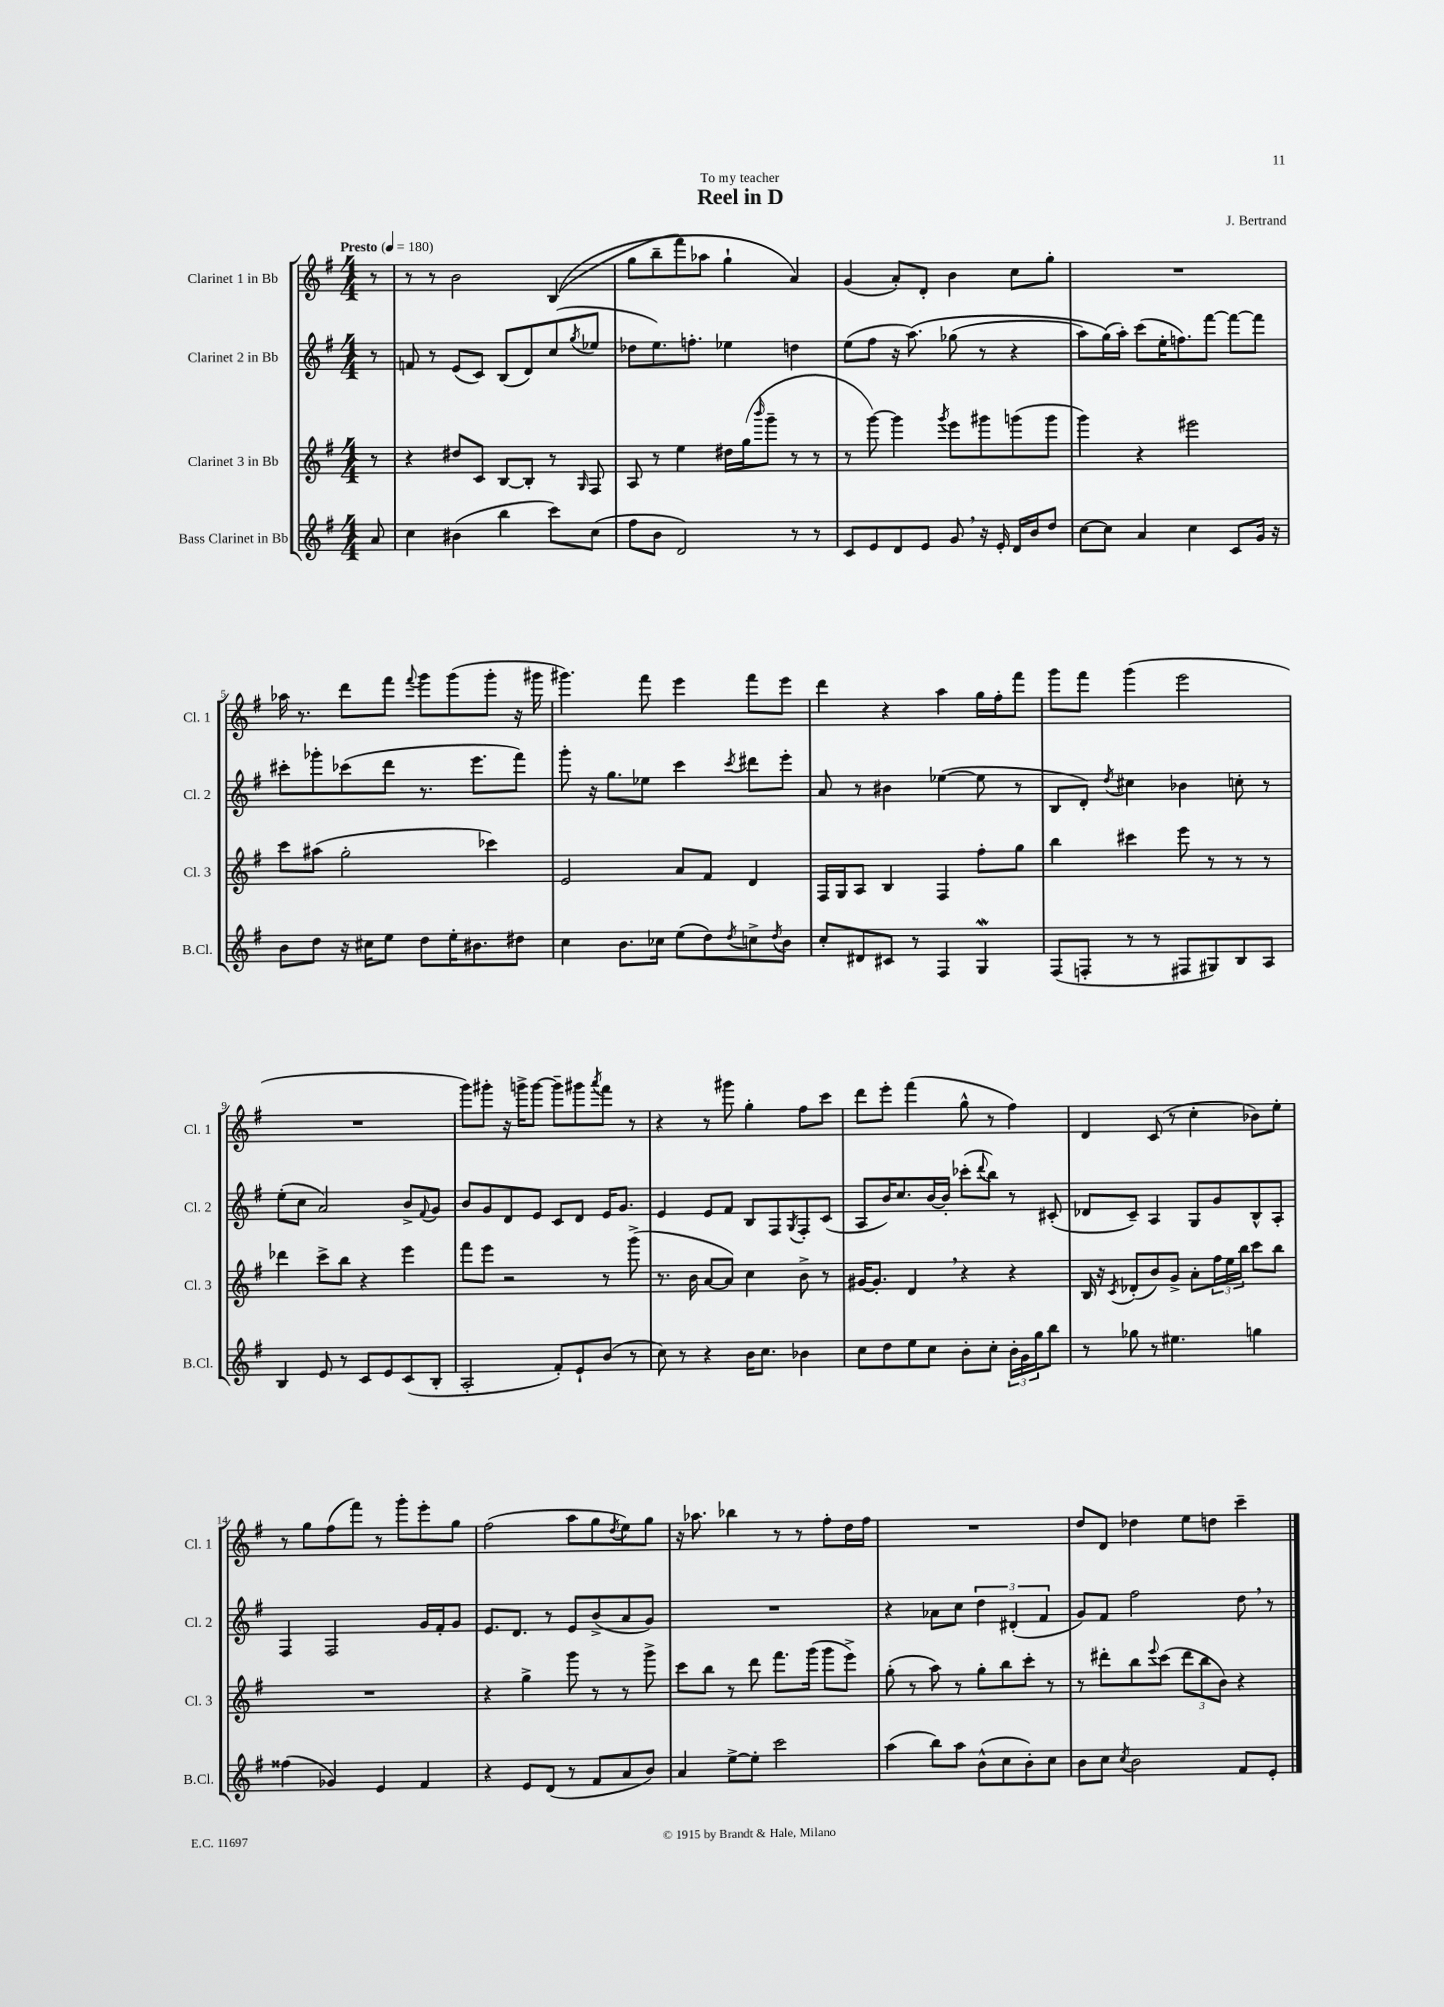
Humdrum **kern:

**kern	**kern	**kern	**kern
*staff4	*staff3	*staff2	*staff1
*clefG2	*clefG2	*clefG2	*clefG2
*k[f#]	*k[f#]	*k[f#]	*k[f#]
*M4/4	*M4/4	*M4/4	*M4/4
*MM180	*MM180	*MM180	*MM180
8a/	8r	8r	8r
=	=	=	=
4cc\	4r	8f/	8r
.	.	8r	8r
(4b#\	8dd#/L	(8e/L	2b\
.	8c/J	8c/J)	.
4bb\	[8B/L	(8B/L	.
.	8B'/]J	8d/)	.
8ccc\L)	8r	(8cc/	&((4B/
.	16qqG/	8qgg/	.
(8cc\J	8F#/	8ee-/J	.
=	=	=	=
8ff#\L	8A/	8dd-\L	8gg\L
8b\J	8r	8.ee\)	8bb~\
2d/)	4ee\	.	8fff#\)
.	.	8.ff'\J	.
.	.	.	8aa-\J
.	16dd#\LL	4ee-\	4gg`\
.	(16gg\J	.	.
.	16qqbbb/	.	.
.	8ggg~\J	.	.
8r	8r	4dd\	4a/&)
8r	8r	.	.
=	=	=	=
8c/L	8r	(8ee\L	(4g/
8e/	[8ggg\)	8ff#\J	.
8d/	4ggg\]	16r	8a'/L)
.	.	&(8.aa\)	.
8e/J	.	.	8d'/J
.	8qggg/	.	.
8g/	8eee\L	(8gg-\	4b\
16r	8ggg#\	8r	.
16e'/	.	.	.
16d/LL	(8ggg\	4r	8cc\L
16b/J	.	.	.
8dd/J	8ggg\J	.	8gg'\J
=	=	=	=
[8cc\L	4ggg\)	8aa\L)	1r
8cc\]J	.	(16gg\L&)	.
.	.	16aa'\JJ)	.
4a/	4r	(8ccc\L	.
.	.	16ee'\K	.
.	.	8.ff\)	.
4cc\	2eee#\	.	.
.	.	[8fff#\J	.
8c/L	.	8fff#\_L	.
16g/Jk	.	8fff#\]J	.
16r	.	.	.
=	=	=	=
8b\L	8ccc\L	8ccc#'\L	16aa-\
.	.	.	8.r
8dd\J	(8aa#\J	8ggg-'\	.
16r	2gg'\	(8ccc-\	8ddd\L
16cc#\LK	.	.	.
8ee\J	.	8ddd\J	8fff#\J
.	.	.	8qqfff#/
8dd\L	.	8.r	8ggg\L
16ee'\K	.	.	(8ggg\
8.b#\	.	8.eee\L	.
.	4ccc-\)	.	8ggg'\J
8dd#\J	.	8fff#\J)	16r
.	.	.	16ggg#\
=	=	=	=
4cc\	2e/	8ggg'\	4.ggg#\)
.	.	16r	.
.	.	8.gg\L	.
8.b\L	.	.	.
.	.	8ee-\J	8fff#\
16cc-\Jk	.	.	.
(8ee\L	8a/L	4ccc\	4eee\
8dd\)	8f#/J	.	.
8qdd/	.	8qccc/	.
8cc^\	4d/	8ddd#\L	8fff#\L
8qdd/	.	.	.
8b\J	.	8eee'\J	8eee\J
=	=	=	=
8cc'/L	16F#/LL	8a/	4ddd\
.	16G/J	.	.
8d#/	8A/J	8r	.
8c#/J	4B/	4b#\	4r
8r	.	.	.
4F#/	4F#/	([4ee-\	4aa\
4G/	8ff#'\L	8ee-\]	16gg\LL
.	.	.	16ff#'\J
.	8gg\J	8r	8fff#\J
=	=	=	=
(8F#/L	4bb\	8B/L	8ggg\L
8F'/J	.	8d'/J)	8fff#\J
.	.	8qdd/	.
8r	4ccc#\	4cc#\	(4ggg\
8r	.	.	.
8F#/L	8eee\	4b-\	2eee\
8G#/)	8r	.	.
8B/	8r	8cc'\	.
8A/J	8r	8r	.
=	=	=	=
4B/	4ddd-\	(8ee'\L	1r
.	.	8cc\J	.
8e/	8ccc^\L	2a/)	.
8r	8bb\J	.	.
8c/L	4r	.	.
8e/	.	.	.
(8c/	4eee\	8b^/L	.
.	.	8qqf#/	.
8B'/J	.	8g/J	.
=	=	=	=
2A'/	8fff#\L	8b/L	8ggg\L)
.	8eee\J	8g/	8ggg#'\J
.	2r	8d/	16r
.	.	.	16ggg^\LK
.	.	8e/J	[8ggg\J
8f#'/L)	.	8c/L	8ggg~\]L
8e`/	.	8d/J	8ggg#\
.	.	.	8qaaa/
(8b/J	8r	16e/LK	8fff#\J
.	.	8.g/J	.
8r	(8ggg^\	.	8r
=	=	=	=
8cc\)	8.r	4e/	4r
8r	.	.	.
.	16b\	.	.
4r	[8a/L	8e/L	8r
.	8a/]J)	8f#/J	8ggg#\
16b\LK	4cc\	8B/L	4gg'\
8.cc\J	.	.	.
.	.	8F#/	.
.	.	8qG/	.
4b-\	8b^\	8F#'/	8ff#\L
.	8r	(8c/J	8ccc\J
=	=	=	=
8cc\L	[16g#/LK	8A/L	8ddd\L
.	8.g#'/]J	.	.
8dd\	.	16b/K)	8eee'\J
.	.	8.cc/	.
8ee\	4d/	.	(4fff#\
8cc\J	.	[16b/L	.
.	.	16b'/]JJ	.
8b'\L	4r	(8ccc-'\L	8gg^^\
.	.	8qqddd/	.
8cc'\J	.	8bb\J)	8r
24b'\LL	4r	8r	4ff#\)
24g\	.	.	.
24gg\J	.	.	.
8bb\J	.	(8c#'/	.
=	=	=	=
8r	16B/	8d-/L	4d/
.	16r	.	.
.	8qc/	.	.
8gg-\	(8d-'/L	8c~/J)	.
8r	8b/)	4A/	(8c/
4.ee#\	8g^/J	.	8r
.	8a'\L	8G/L	4cc'\
.	24ff#\L	8g/	.
.	24ee\	.	.
.	24bb\JJ	.	.
4gg\	8ccc\L	8B^^/	8b-\L)
.	8bb\J	8A'/J	8ee'\J
=	=	=	=
(4ff##\	1r	4F#/	8r
.	.	.	8gg\L
4g-/)	.	2F#/	(8ff#\
.	.	.	8fff#\J)
4e/	.	.	8r
.	.	.	8ggg'\L
4f#/	.	16g/LL	8eee'\
.	.	16f#'/J	.
.	.	8g/J	8gg\J
=	=	=	=
4r	4r	8.e/L	(2ff#\
.	.	8.d/J	.
8e/L	4gg^\	.	.
(8d/J	.	8r	.
8r	8ggg\	8e/L	8aa\L
8f#/L	8r	(8b^/	8gg\
.	.	.	8qdd/
8a/	8r	8a/	8ee\)
8b/J)	8ggg^\	8g/J)	8gg\J
=	=	=	=
4a/	8ccc\L	1r	16r
.	.	.	8.aa-\
.	8bb\J	.	.
[8ee^\L	8r	.	4bb-\
8ee'\]J	8ddd\	.	.
2ccc\	8.fff#\L	.	8r
.	.	.	8r
.	(16ggg\Jk	.	.
.	8ggg\L	.	8ff#'\L
.	8eee^\J)	.	16dd\L
.	.	.	16ff#\JJ
=	=	=	=
(4aa\	(8gg'\	4r	1r
.	8r	.	.
8bb\L)	8aa\)	8a-\L	.
8aa\J	8r	8cc\J	.
(8b^^\L	8gg'\L	6dd\	.
8cc\	8bb\	.	.
.	.	(6d#'/	.
8b'\)	8ccc'\J	.	.
.	.	6f#/	.
8cc\J	8r	.	.
=	=	=	=
8b\L	8r	8g/L)	8dd/L
8cc\J	8ddd#'\L	8f#/J	8d/J
8qcc/	.	.	.
2b\	8bb\	2ff#\	4dd-\
.	8qqeee/	.	.
.	(8ccc\J	.	.
.	12ddd#\L	.	8ee\L
.	12bb\	.	.
.	.	.	8dd\J
.	12b\J)	.	.
8f#/L	4r	8dd\	4ccc~\
8e'/J	.	8r	.
==	==	==	==
*-	*-	*-	*-
